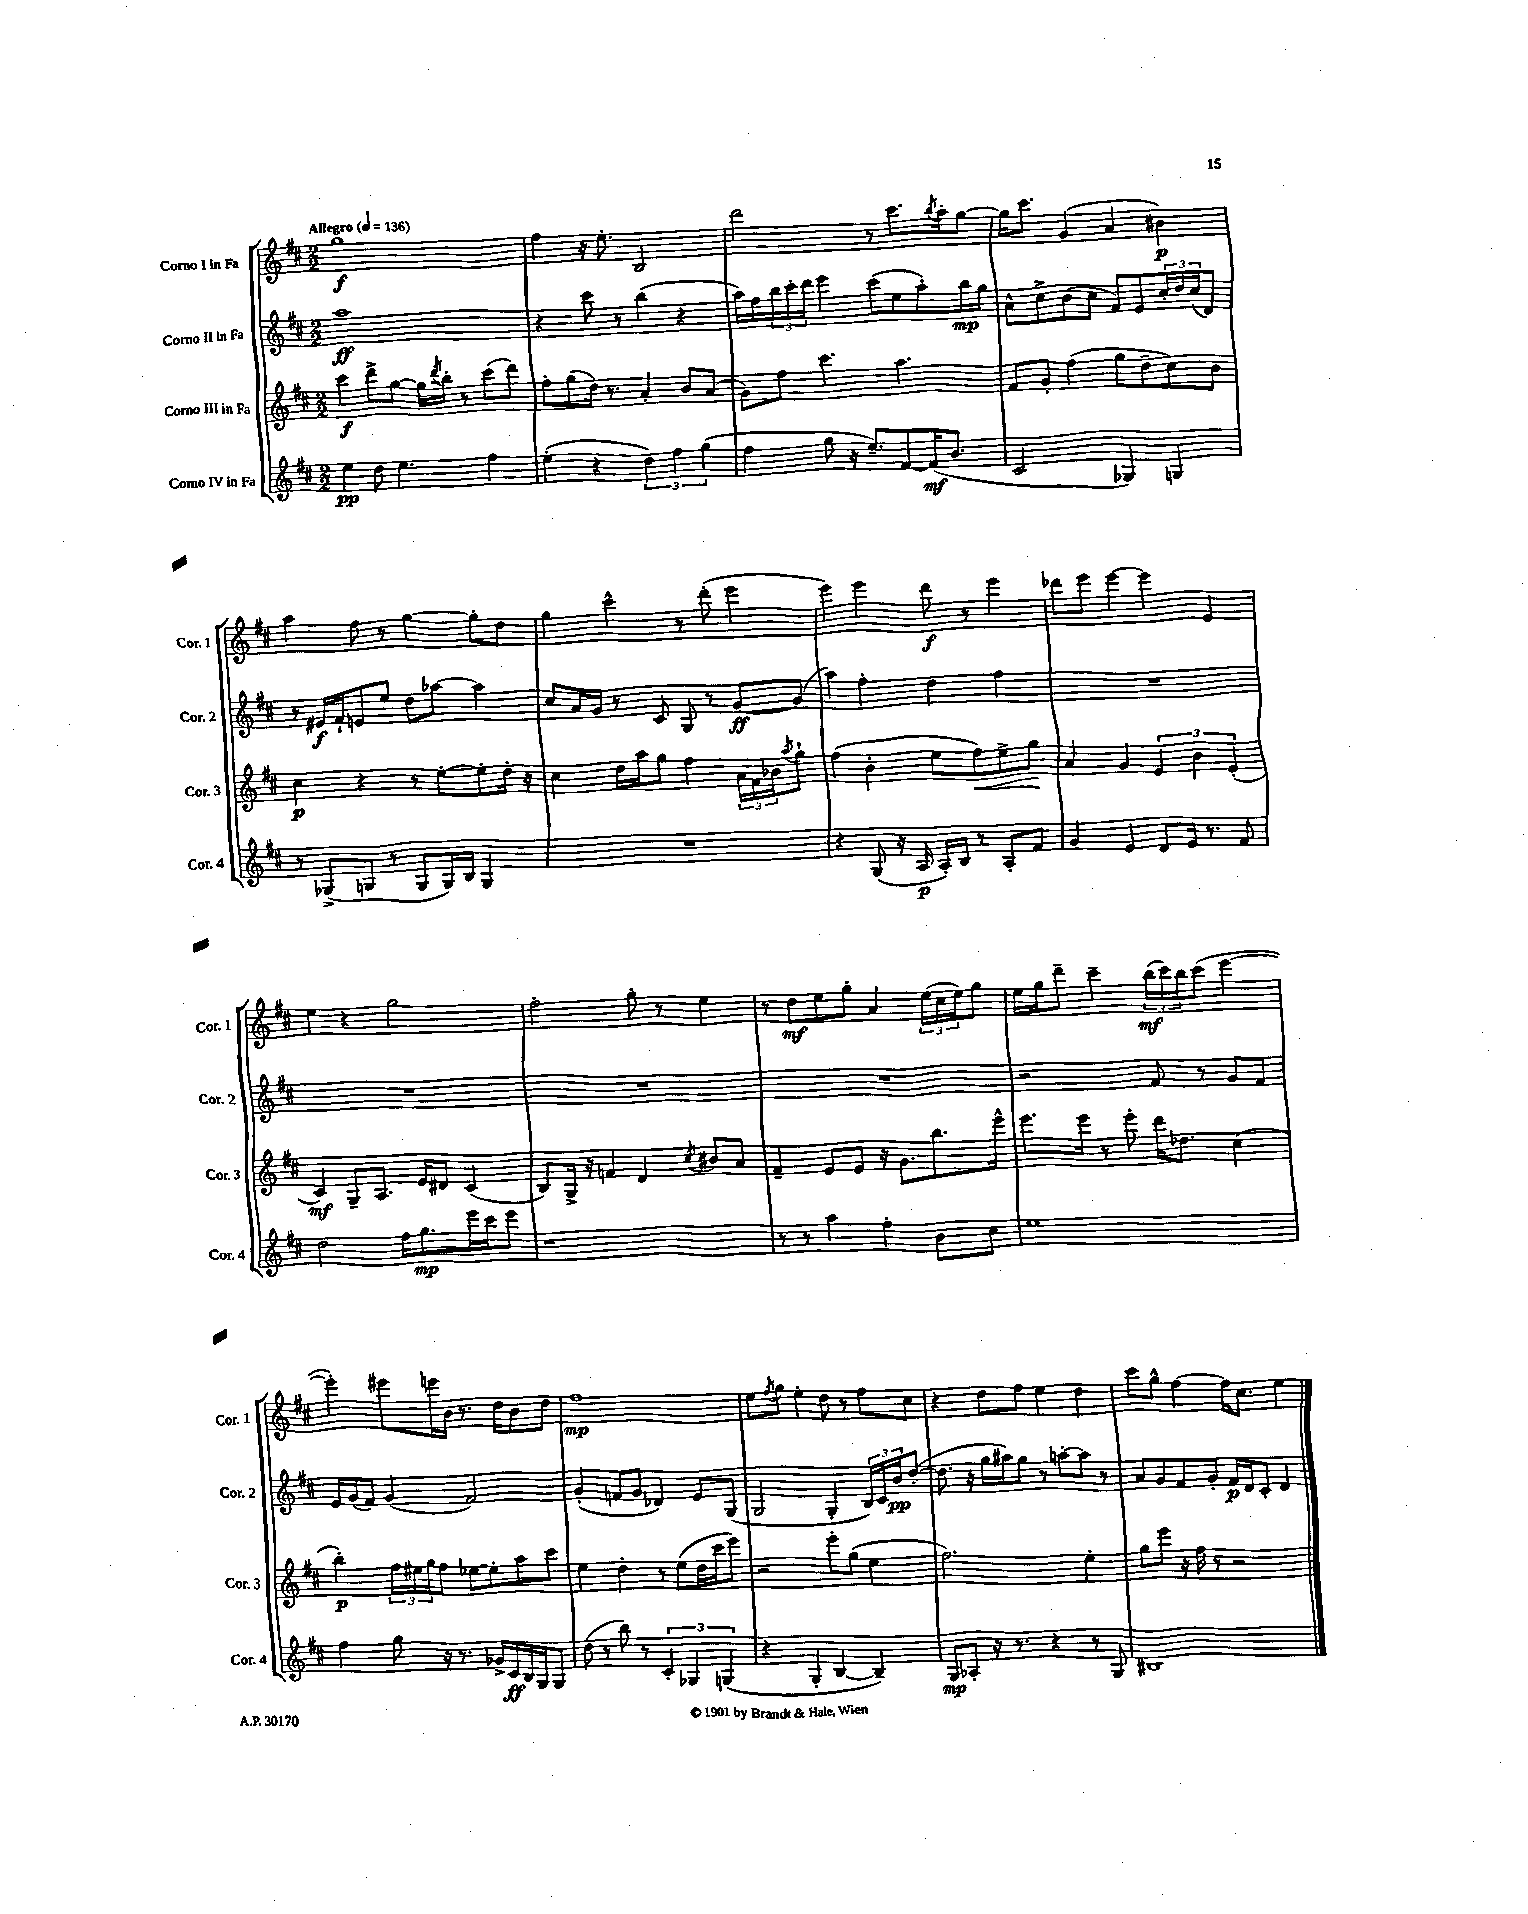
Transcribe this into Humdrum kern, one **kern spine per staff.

**kern	**kern	**kern	**kern
*staff4	*staff3	*staff2	*staff1
*clefG2	*clefG2	*clefG2	*clefG2
*k[f#c#]	*k[f#c#]	*k[f#c#]	*k[f#c#]
*M2/2	*M2/2	*M2/2	*M2/2
*MM136	*MM136	*MM136	*MM136
4ee	4ccc#	1aa	1gg
8dd	8ddd^	.	.
4.ee	[8gg	.	.
.	16gg]	.	.
.	8qddd	.	.
.	16bb'	.	.
.	8r	.	.
4ff#	(8ccc#	.	.
.	8ddd)	.	.
=	=	=	=
(4ee'	8ff#'	4r	4ff#
.	(8gg	.	.
4r	16dd)	8ccc#	16r
.	8.r	.	8.ee'
.	.	8r	.
6dd)	4a'	(4bb	2B
6ff#	.	.	.
.	8b	4r	.
(6gg	.	.	.
.	(8a	.	.
=	=	=	=
4ff#	8g)	16aa)	2ddd
.	.	16ff#	.
.	8ff#	24bb	.
.	.	24ccc#'	.
.	.	24ddd	.
8gg	4.ccc#	4eee	.
16r	.	.	.
8.ee~)	.	.	.
.	.	(8ccc#	8r
[8f#	4.aa	8ee	8.ccc#
(16f#]	.	8aa')	.
.	.	.	8qbb
8.b	.	.	16aa'
.	.	16bb	[8gg
.	.	16gg	.
=	=	=	=
2c#	8f#	8a^^	16gg]
.	.	.	8.ccc#
.	8g'	8cc#^	.
.	(4ff#	(8b	(4g
.	.	8cc#	.
4G-)	8gg	8f#)	4a
.	8dd~	8e	.
4G	8cc#)	24cc#'	4b#)
.	.	24dd	.
.	.	(24cc#	.
.	8b	8d)	.
=	=	=	=
8r	4cc#	8r	4aa
(8G-^	.	16e#	.
.	.	16f#`	.
8G	4r	8e	8ff#
8r	.	8ee	8r
8G	8r	8dd	[4gg
16G)	[8ee'	[8aa-	.
16B	.	.	.
4G	8ee']	4aa-]	8gg']
.	16dd'	.	8dd
.	16r	.	.
=	=	=	=
1r	4cc#	8cc#	4gg
.	.	16a	.
.	.	16g	.
.	16dd	8r	4ccc#^^
.	16aa	.	.
.	8gg	8c#	.
.	4ff#	8G	8r
.	.	8r	(8ddd'
.	24a	[8g	4eee
.	24f#	.	.
.	24b-	.	.
.	8qaa	.	.
.	8gg`	(8g]	.
=	=	=	=
4r	(4ff#	4aa)	4eee)
(8G	4b'	4ff#'	4eee
16r	.	.	.
16A	.	.	.
16A')	8ee	4dd	8ddd
16B	.	.	.
8r	8ff#)	.	8r
8A'	8ee^	4ff#	4eee
8f#	8gg	.	.
=	=	=	=
4g	4a	1r	8ddd-
.	.	.	8eee
4e	4g	.	[4eee
8d	6e	.	4eee]
16e	.	.	.
.	6b	.	.
8.r	.	.	.
.	.	.	4e
.	(6e'	.	.
8f#	.	.	.
=	=	=	=
2dd	4c#)	1r	4ee
.	8G~	.	4r
.	8.A	.	.
16ff#	.	.	2gg
8.gg	16e	.	.
.	8d#	.	.
16eee	(4c#	.	.
16ccc#	.	.	.
8eee	.	.	.
=	=	=	=
1r	8B)	1r	2ff#'
.	16G^	.	.
.	16r	.	.
.	4f	.	.
.	4d	.	8gg'
.	.	.	8r
.	8qcc#	.	.
.	8b#	.	4ee
.	8a	.	.
=	=	=	=
8r	4f#~	1r	8r
8r	.	.	8dd
4aa	8e	.	8ee
.	8e	.	8gg'
4ff#'	16r	.	4a
.	8.g	.	.
8b	8.bb	.	(24ee
.	.	.	24cc#
.	.	.	24ee)
8cc#	.	.	8gg
.	16eee^^	.	.
=	=	=	=
1ee	8.eee	2r	16ee
.	.	.	16gg
.	.	.	8ddd~
.	16eee	.	.
.	8r	.	4ccc#~
.	8eee'	.	.
.	16ddd	8f#	(24bb
.	.	.	24ccc#)
.	8.dd-	.	.
.	.	.	24bb
.	.	8r	(8ccc#
.	(4cc#	8g	[4eee
.	.	8f#	.
=	=	=	=
4ff#	4bb')	16e	4eee'])
.	.	(16g	.
.	.	8f#)	.
8gg	24ff#	(4g	8eee#
.	24ee#	.	.
.	24gg	.	.
16r	8ff#	.	16eee
8.r	.	.	16b
.	[8ee-	2f#)	8.r
16g-^	8ee-']	.	.
16c#	.	.	16dd
16B	8aa	.	8b
16G	.	.	.
8G	8ccc#	.	8dd
=	=	=	=
(8dd	4ee	(4g'	1ff#
8r	.	.	.
8bb)	4dd'	8f	.
8r	.	8g	.
6c#'	8r	4d-)	.
.	(8ee	.	.
6G-	.	.	.
.	16dd	8e	.
.	16ccc#	.	.
(6G	.	.	.
.	8eee)	(8G	.
=	=	=	=
4r	2r	2G	8ee
.	.	.	8qff#
.	.	.	8gg
4G'	.	.	4ee'
[4B	8eee'	4G'	8dd
.	(8gg	.	8r
4B~])	4ee	24B)	8ff#
.	.	24c#	.
.	.	24b	.
.	.	([8dd'	8cc#
=	=	=	=
8G	2.ff#)	8.dd]	4r
8A-'	.	.	.
.	.	16r	.
16r	.	16gg	8dd
8.r	.	16aa#)	.
.	.	8gg	8ff#
4r	.	8r	4ee
.	.	[8aa'	.
8r	4ee'	8aa]	4dd
8G	.	8r	.
=	=	=	=
1B#	8gg	8a	8ccc#
.	8eee	8g	8gg^^
.	16r	8f#	[4ff#
.	16ff#	.	.
.	8r	8g'	.
.	2r	16f#	16ff#]
.	.	16d	8.cc#
.	.	8c#'	.
.	.	4d	4ee
==	==	==	==
*-	*-	*-	*-
